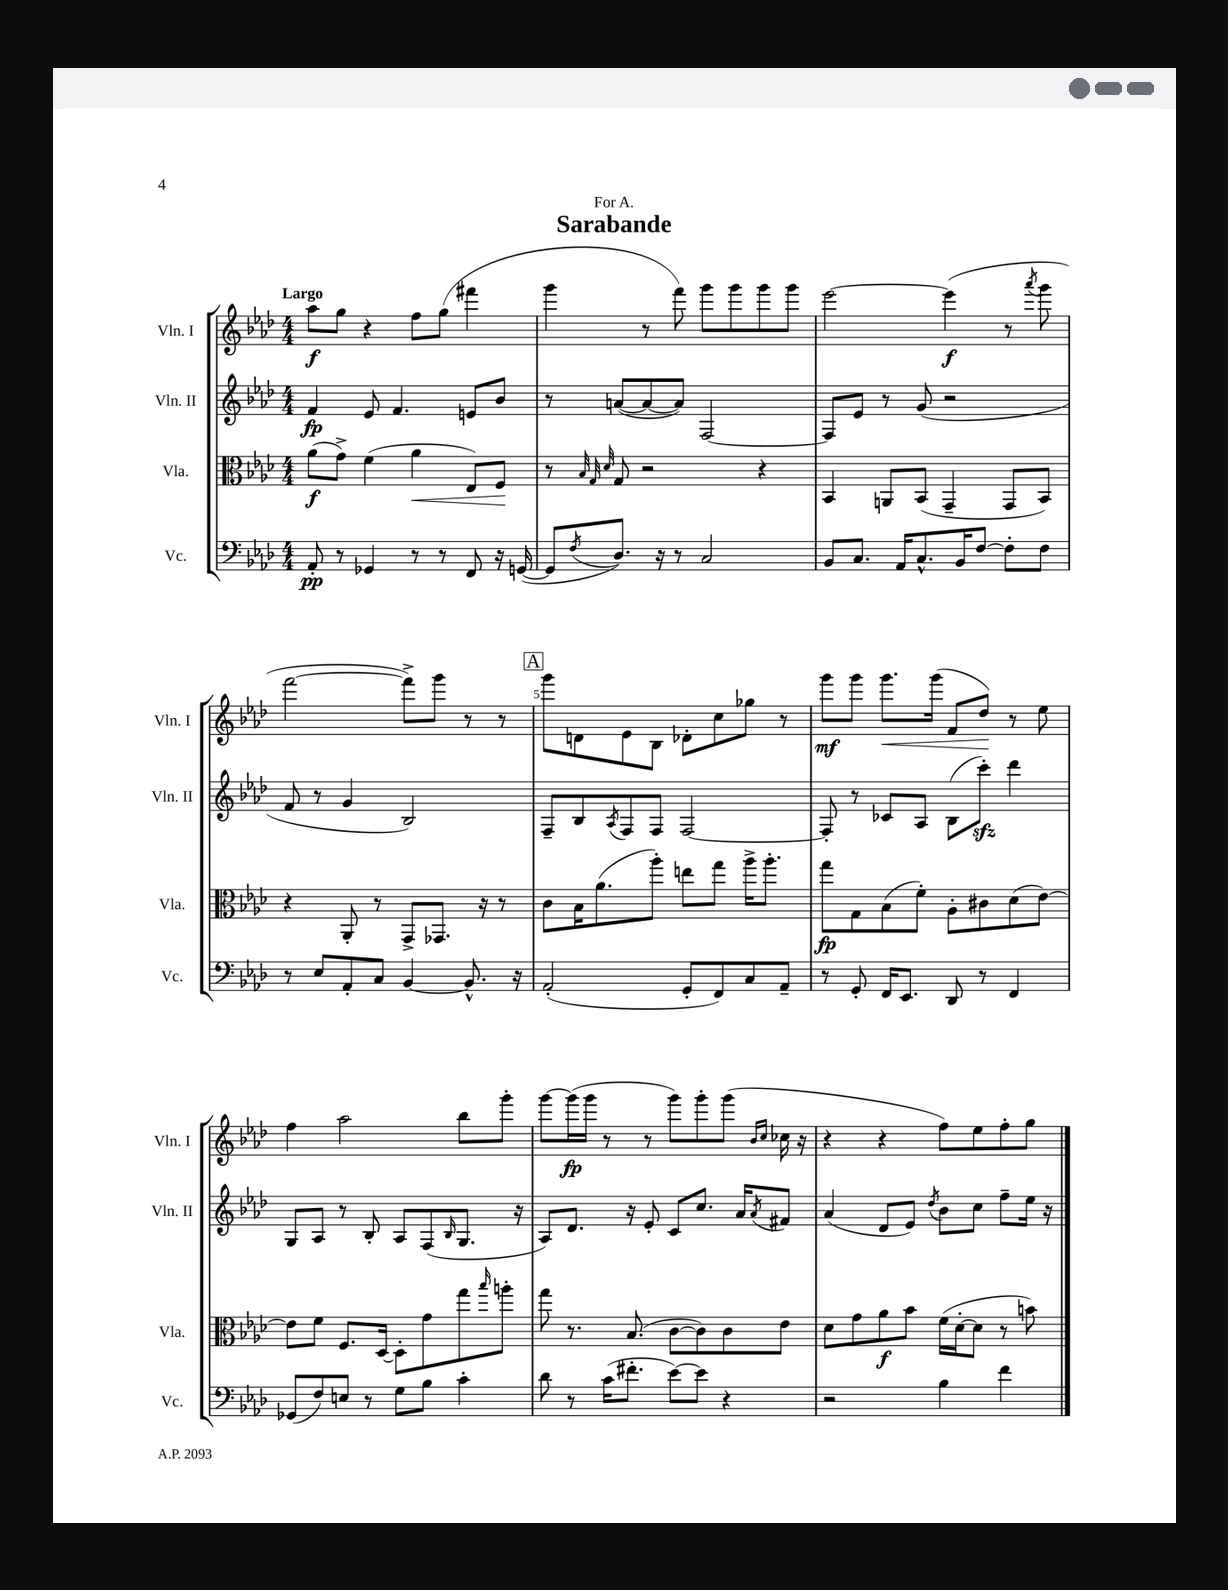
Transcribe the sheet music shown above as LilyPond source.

\header { title = "Sarabande" dedication = "For A." }
<<
\new StaffGroup <<
\new Staff = "s0" \with { instrumentName = "Vln. I" shortInstrumentName = "Vln. I" } {
    \clef treble \key aes \major \numericTimeSignature \time 4/4 \tempo "Largo"
    aes''8\f g''8 r4 f''8 g''8( fis'''4 |
    g'''4 r8 f'''8) g'''8 g'''8 g'''8 g'''8 |
    ees'''2~ ees'''4\f( r8 \acciaccatura { aes'''8 } g'''8 |
    f'''2~ f'''8->) g'''8 r8 r8 |
    \mark \markup { \box "A" } g'''8 d'8 ees'8 bes8 des'8-. c''8 ges''8 r8 |
    g'''8\mf g'''8 g'''8.\< g'''16( f'8 des''8\!) r8 ees''8 |
    f''4 aes''2 bes''8 g'''8-. |
    g'''8~ g'''16\fp( g'''16 r8 r8 g'''8) g'''8-. g'''8( \grace { bes'16 c''16 } ces''16 r16 |
    r4 r4 f''8) ees''8 f''8-. g''8 \bar "|." |
}
\new Staff = "s1" \with { instrumentName = "Vln. II" shortInstrumentName = "Vln. II" } {
    \clef treble \key aes \major \numericTimeSignature \time 4/4
    f'4\fp ees'8 f'4. e'8 bes'8 |
    r8 a'8~( a'8~ a'8) f2~ |
    f8 ees'8 r8 g'8( r2 |
    f'8 r8 g'4 bes2) |
    \mark \markup { \box "A" } f8-- bes8 \acciaccatura { aes8 } f8 f8 f2~ |
    f8-. r8 ces'8 aes8 bes8( c'''8-.\sfz) des'''4 |
    g8 aes8 r8 bes8-. aes8 f8( \grace { bes16 } g8. r16 |
    aes8) des'8. r16 ees'8-. c'8 c''8. aes'16 \acciaccatura { aes'8 } fis'8 |
    aes'4( des'8 ees'8) \acciaccatura { des''8 } bes'8 c''8 f''8-- ees''16 r16 \bar "|." |
}
\new Staff = "s2" \with { instrumentName = "Vla." shortInstrumentName = "Vla." } {
    \clef alto \key aes \major \numericTimeSignature \time 4/4
    aes'8\f( g'8->) f'4( aes'4\< ees8) f8\! |
    r8 \grace { bes32 g32 des'32 } g8 r2 r4 |
    bes,4 a,8 bes,8( g,4-- g,8 bes,8) |
    r4 aes,8-. r8 g,8-> ges,8. r16 r8 |
    \mark \markup { \box "A" } c'8 bes16 aes'8.( aes''8-.) e''8 g''8 aes''16-> aes''8.-. |
    g''8\fp g8 bes8( f'8-.) aes8-. cis'8 des'8( ees'8~) |
    ees'8 f'8 f8. des16~ des8-. g'8 g''8 \grace { bes''16 } a''8-. |
    g''8 r8. bes8.( c'8~ c'8) c'8 ees'8 |
    des'8 g'8 aes'8\f bes'8 f'16( des'16~-. des'8 r8 b'8) \bar "|." |
}
\new Staff = "s3" \with { instrumentName = "Vc." shortInstrumentName = "Vc." } {
    \clef bass \key aes \major \numericTimeSignature \time 4/4
    aes,8-.\pp r8 ges,4 r8 r8 f,8 r16 g,16~( |
    g,8 \acciaccatura { f8 } des8.) r16 r8 c2 |
    bes,8 c8. aes,16 c8.-^ bes,16 f8~ f8-. f8 |
    r8 ees8 aes,8-. c8 bes,4~ bes,8.-^ r16 |
    \mark \markup { \box "A" } aes,2-.( g,8-. f,8) c8 aes,8-- |
    r8 g,8-. f,16 ees,8. des,8 r8 f,4 |
    ges,8( f8) e8 r8 g8 bes8 c'4-. |
    des'8 r8 c'16( fis'8.-. ees'8~) ees'8 r4 |
    r2 bes4 f'4 \bar "|." |
}
>>
>>
\layout { \context { \Score \override BarNumber.break-visibility = ##(#f #t #t) barNumberVisibility = #(every-nth-bar-number-visible 5) } }
